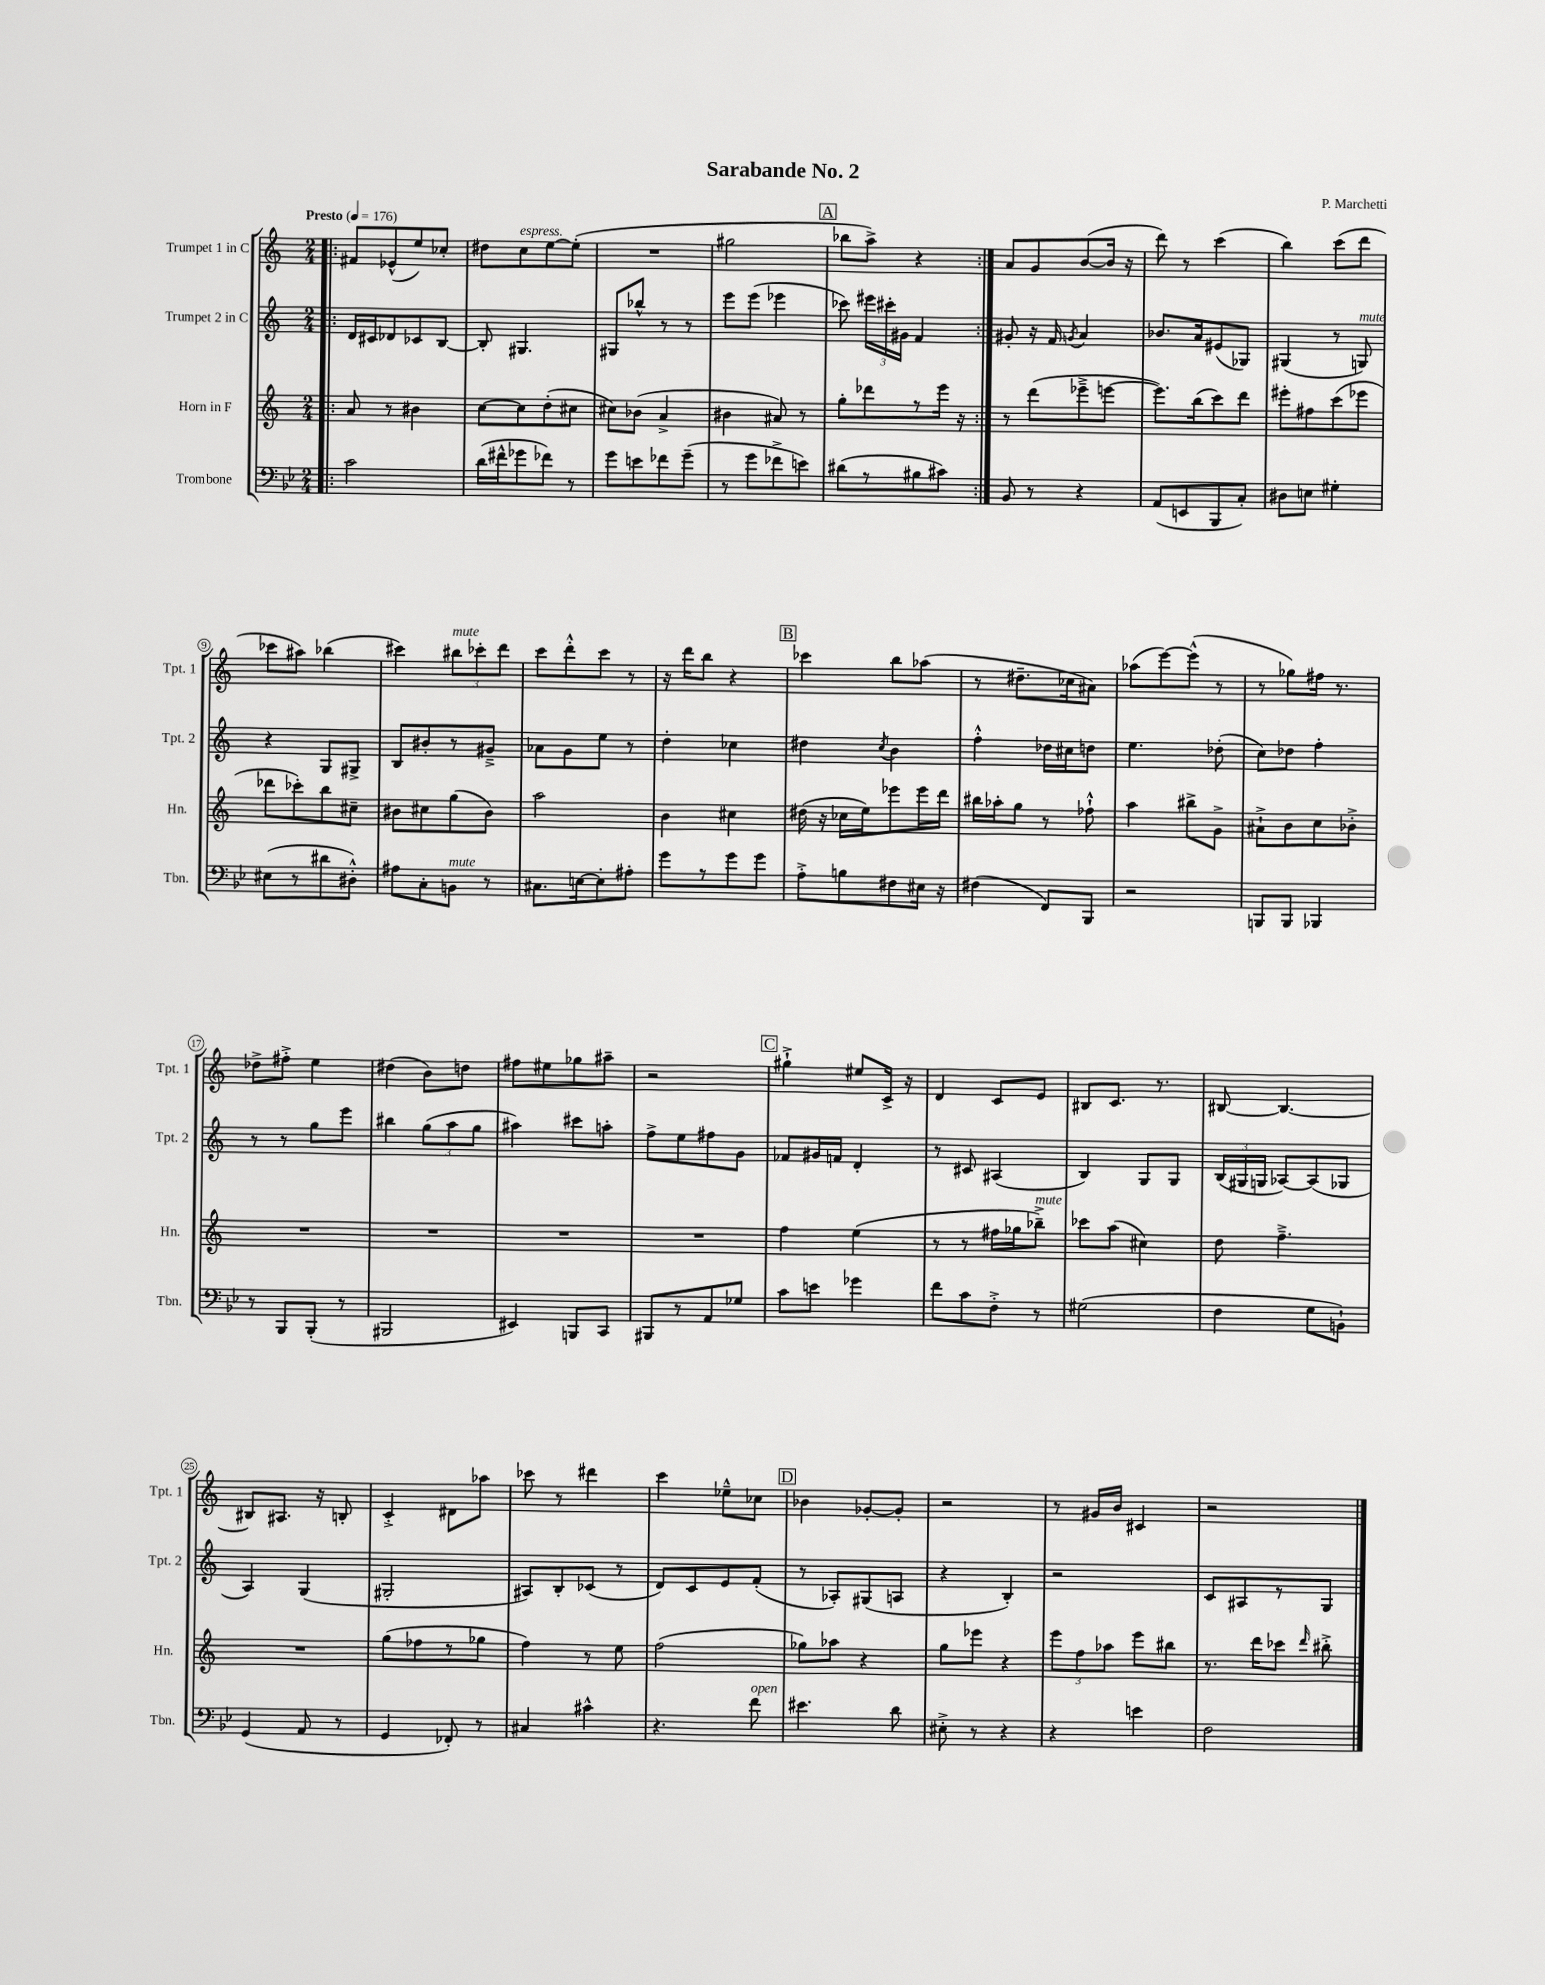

**kern	**kern	**kern	**kern
*staff4	*staff3	*staff2	*staff1
*clefF4	*clefG2	*clefG2	*clefG2
*k[b-e-]	*k[]	*k[]	*k[]
*M2/4	*M2/4	*M2/4	*M2/4
*MM176	*MM176	*MM176	*MM176
=!|:	=!|:	=!|:	=!|:
2c\	8a/	16d/LL	8f#/L
.	.	16c#/J	.
.	8r	8d-/	(8e-^^/
.	4b#\	8c-/	8ee/)
.	.	[8B/J	8cc-'/J
=	=	=	=
(16d\LL	[8cc\L	8B'/]	8dd#\L
16f#^^\J	.	.	.
8g-\	8cc\]	4.G#/	8cc\
8f-\J)	(8dd'\	.	[8ee\
8r	8cc#\J	.	(8ee'\]J
=	=	=	=
8g\L	8cc#\L)	8G#/L	2r
8e\	(8b-\J	8bb-^^/J	.
8f-\	4a^/	8r	.
(8g~\J	.	8r	.
=	=	=	=
8r	4b#\	8eee\L	2gg#\
8g\L	.	(8eee\J	.
8f-^\	8a#/)	4eee-\	.
8e\J)	8r	.	.
=	=	=	=
(8d#\L	8gg'\L	8ccc-\)	8bb-\L
8r	8ddd-\	24eee#\LL	8aa^\J)
.	.	24ccc#'\	.
.	.	24g#\JJ	.
8B#\	8r	4f/	4r
8c#\J)	16eee\Jk	.	.
.	16r	.	.
=:|!	=:|!	=:|!	=:|!
8BB-/	8r	8g#'/	8a/L
8r	(8ddd\L	16r	8g/
.	.	16f/	.
.	.	8qg/	.
4r	8eee-~^\	4a/	([8b/
.	[8eee\J	.	16b/]Jk
.	.	.	16r
=	=	=	=
(8AA/L	8.eee\]L)	8.b-/L	8ddd\)
8EE/	.	.	8r
.	(16bb\k	16a/k	.
8BBB-/	8ccc\)	(8e#/	(4ccc\
8C'/J)	8ddd\J	8G-/J)	.
=	=	=	=
8D#\L	8eee#'\L	(4G#/	4bb\)
8E\J	8ff#\	.	.
4G#'\	(8ccc\	8r	(8ccc\L
.	8eee-\J	8G/)	8ddd\J
=	=	=	=
(8E#\L	8ddd-\L	4r	8ccc-\L
8r	8ccc-'\)	.	8aa#\J)
8d#\	8bb\	8G/L	(4bb-\
8D#'^^\J)	8cc#~\J	8G#^/J	.
=	=	=	=
8A#\L	8b#\L	8B/L	4ccc#\)
8C'\	8cc#\	8b#'/	.
8BB\J	(8gg\	8r	12bb#\L
.	.	.	12ccc-'\
8r	8b#\J)	8g#~^/J	.
.	.	.	12ddd\J
=	=	=	=
8.C#\L	2aa\	8a-\L	8ccc\L
.	.	8g\	8ddd'^^\
[16E\k	.	.	.
8E'\]	.	8ee\J	8ccc\J
8A#'\J	.	8r	8r
=	=	=	=
8g\L	4b\	4dd'\	16r
.	.	.	16ddd\LK
8r	.	.	8bb\J
8g\	4cc#\	4cc-\	4r
8g\J	.	.	.
=	=	=	=
8A'^\L	(16dd#\	4dd#\	4ccc-\
.	16r	.	.
8B\	16cc-\LL	.	.
.	16ee\J)	.	.
.	.	8qcc/	.
8F#\	8eee-\	4b\	8bb\L
16E#\Jk	16eee-\L	.	(8aa-\J
16r	16ddd\JJ	.	.
=	=	=	=
(4F#\	16bb#\LL	4ff'^^\	8r
.	16aa-'\J	.	.
.	8gg\J	.	8.dd#~\L
8FF/L)	8r	16dd-\LL	.
.	.	16cc#\J	16cc-\k
8BBB-/J	8ff-`^^\	8dd\J	8a#\J)
=	=	=	=
2r	4aa\	4.ee\	(8aa-\L
.	.	.	[8eee\)
.	8bb#^\L	.	(8eee^^\]J
.	8g^\J	(8dd-'\	8r
=	=	=	=
8BBB/L	8a#`^\L	8cc\L)	8r
8BBB/J	8b\	8dd-\J	8gg-\L)
4BBB-/	8cc\	4ff'\	16ff#\Jk
.	.	.	8.r
.	8b-'^\J	.	.
=	=	=	=
8r	2r	8r	8dd-^\L
8BBB-/L	.	8r	8ff#'^\J
(8BBB-'/J	.	8gg\L	4ee\
8r	.	8eee\J	.
=	=	=	=
2BBB#/	2r	4bb#\	(4dd#\
.	.	(12gg\L	8b\L)
.	.	12aa\	.
.	.	.	8dd\J
.	.	12gg\J	.
=	=	=	=
4EE#/)	2r	4aa#\)	8ff#\L
.	.	.	8ee#\
8BBB/L	.	8ccc#\L	8gg-\
8CC/J	.	8aa'\J	8aa#~\J
=	=	=	=
8BBB#/L	2r	8ff^\L	2r
8r	.	8ee\	.
8AA/	.	8ff#\	.
8G-/J	.	8g\J	.
=	=	=	=
8c\L	4ff\	8f-/L	4gg#`^\
8e\J	.	16g#/L	.
.	.	16f/JJ	.
4g-\	(4ee\	4d'/	8ee#/L
.	.	.	16c^/Jk
.	.	.	16r
=	=	=	=
8f\L	8r	8r	4d/
8c\	8r	8c#/	.
8F'^\J	16ff#\LL	(4A#/	8c/L
.	16gg-\J	.	.
8r	8bb-~^\J)	.	8e/J
=	=	=	=
(2G#\	8ccc-\L	4B/)	8B#/L
.	(8aa\J	.	8.c/J
.	4cc#\)	8G/L	.
.	.	.	8.r
.	.	8G/J	.
=	=	=	=
4F\	8dd\	(24B/LL	[8B#/
.	.	24G#/	.
.	.	24G/JJ	.
.	4.ff~^\	[8A-/L)	4.B#/_
8G\L	.	(8A-/]	.
8BB`\J)	.	8G-/J	.
=	=	=	=
(4GG/	2r	4A/)	8B#/]L
.	.	.	8.A#/J
8AA/	.	(4G/	.
.	.	.	16r
8r	.	.	8B'/
=	=	=	=
4GG/	(8gg\L	2G#'/	4c'^/
.	8ff-\	.	.
8FF-'/)	8r	.	8d#\L
8r	8gg-\J	.	8aa-\J
=	=	=	=
4C#/	4ff\)	8A#/L)	8ccc-\
.	.	8B'/	8r
4c#^^\	8r	(8c-/J	4ddd#\
.	8ee\	8r	.
=	=	=	=
4.r	(2ff\	8d/L)	4ccc\
.	.	8c/	.
.	.	8e/	8ee-~^^\L
8f\	.	(8f'/J	8cc-\J
=	=	=	=
4.e#\	8gg-\L)	8r	4b-\
.	8aa-\J	8A-'/L)	.
.	4r	(8G#/	[8g-'/L
8d\	.	8A/J	8g-'/]J
=	=	=	=
8E#'^\	8gg\L	4r	2r
8r	8eee-\J	.	.
4r	4r	4B'/)	.
=	=	=	=
4r	12eee\L	2r	8r
.	12ff\	.	.
.	.	.	16g#/LL
.	12aa-\J	.	.
.	.	.	16b/JJ
4e\	8eee\L	.	4c#/
.	8bb#\J	.	.
=	=	=	=
2F\	8.r	8c/L	2r
.	.	8A#/	.
.	16ddd\LK	.	.
.	8ccc-\J	8r	.
.	16qqddd/	.	.
.	8bb#'^\	8G/J	.
==	==	==	==
*-	*-	*-	*-
